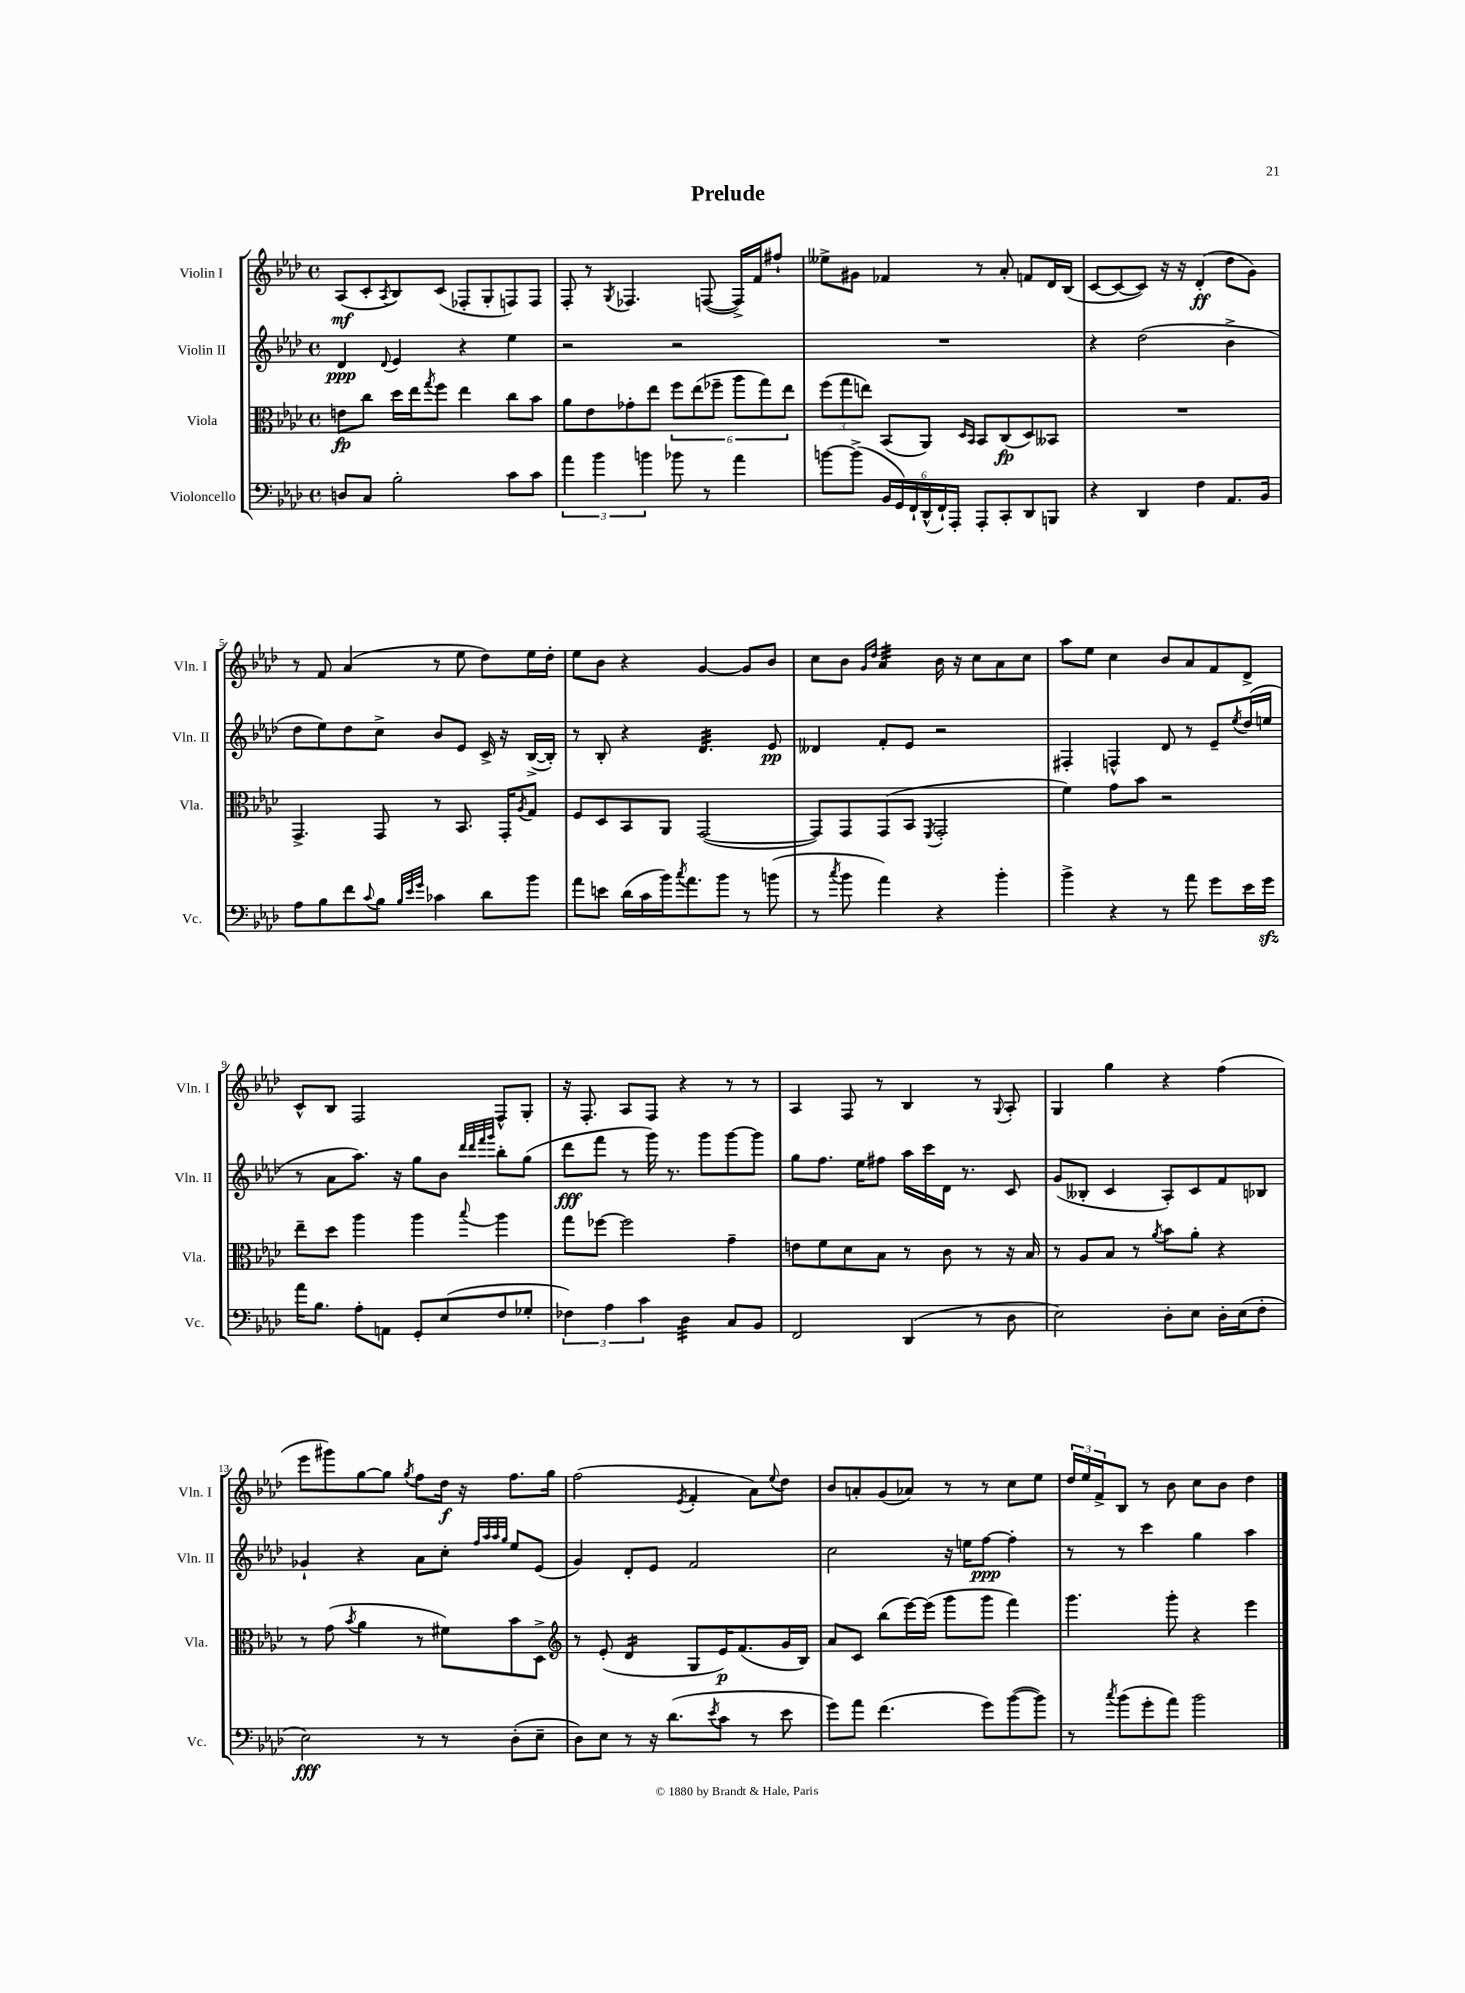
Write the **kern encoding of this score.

**kern	**kern	**kern	**kern
*staff4	*staff3	*staff2	*staff1
*clefF4	*clefC3	*clefG2	*clefG2
*k[b-e-a-d-]	*k[b-e-a-d-]	*k[b-e-a-d-]	*k[b-e-a-d-]
*M4/4	*M4/4	*M4/4	*M4/4
*met(c)	*met(c)	*met(c)	*met(c)
8D	8e	4d-	(8A-
8C	8cc	.	8c'
.	.	8qqd-	8qA-
2B-'	16dd-	4e-	8B-)
.	16ee-	.	.
.	8qgg	.	.
.	8ff	.	(8c
.	4ee-	4r	8F-'
.	.	.	8G'
8c	8cc	4ee-	8F)
8c	8b-	.	8F
=	=	=	=
6a-	8a-	2r	8F'
.	8e-	.	8r
6b-	.	.	.
.	.	.	8qG
.	8g-'	.	4.F-
6b	.	.	.
.	8ee-	.	.
8b-	12ff	2r	.
.	(12ee-	.	.
8r	.	.	([8F
.	12ff-~	.	.
4a-	12aa-	.	16F^])
.	.	.	16f
.	12gg)	.	.
.	.	.	8ff#`
.	12ee-	.	.
=	=	=	=
[8b	(12ff	1r	8ee--^
.	12gg	.	.
(8b^]	.	.	8g#
.	12ee)	.	.
24BB-	(8BB-	.	4f-
24GG)	.	.	.
24FF`	.	.	.
(24DD-^^	8AA-)	.	.
24FF`)	.	.	.
24AAA-'	.	.	.
.	16qqD-	.	.
.	16qqBB-	.	.
8AAA-'	8BB-	.	8r
8CC'	(8C	.	8a-'
8DD-	8D-)	.	8f
8BBB	8BB--	.	16d-
.	.	.	(16B-
=	=	=	=
4r	1r	4r	[8c
.	.	.	8c_
4DD-	.	(2dd-	8c])
.	.	.	16r
.	.	.	16r
4F	.	.	(4d-'
8.AA-	.	4b-^	8dd-
.	.	.	8g)
16BB-	.	.	.
=	=	=	=
8A-	4.GG^	8dd-	8r
8B-	.	8ee-)	8f
8f	.	8dd-	(4a-
8qqc	.	.	.
8B-	8GG	8cc^	.
32qqB-	.	.	.
32qqe-	.	.	.
32qqg	.	.	.
4c-	8r	8b-	8r
.	8.BB-	8e-	8ee-
8d-	.	16c^	8dd-)
.	16GG'	16r	.
.	8qA-	.	.
8b-	8G	([16B-^	16ee-
.	.	16B-'])	16dd-'
=	=	=	=
8a-	8F	8r	8ee-
8e	8D-	8B-'	8b-
(16d-	8BB-	4r	4r
16c	.	.	.
16b-)	8AA-	.	.
8qcc	.	.	.
8.a-	.	.	.
.	([2GG	4.d-	[4g
8b-	.	.	.
8r	.	.	8g]
(8b	.	8e-	8b-
=	=	=	=
8r	8GG])	4d--	8cc
8qcc	.	.	.
8b-	8GG	.	8b-
.	.	.	16qqg
.	.	.	16qqdd-
4a-)	(8GG	8f'	4a-
.	8BB-	8e-	.
.	8qFF	.	.
4r	2GG'	2r	16b-
.	.	.	16r
.	.	.	8cc
4b-'	.	.	8a-
.	.	.	8cc
=	=	=	=
4b-^	4f)	4F#'	8aa-
.	.	.	8ee-
4r	8g	4F^^	4cc
.	8b-	.	.
8r	2r	8d-	8b-
8a-	.	8r	8a-
8g	.	8e-~	8f
.	.	8qee-	.
16e-	.	(16dd-	8d-^
16g	.	16ee	.
=	=	=	=
16a-	8ee-~	8r	8c^^
8.B-	.	.	.
.	8dd-	8a-	8B-
8A-'	4aa-	8.aa-)	2F
8AA	.	.	.
.	.	16r	.
8GG'	4aa-	8gg	.
(8E-	.	8b-	.
.	.	32qqddd-	.
.	.	32qqddd-	.
.	.	32qqfff	.
.	8qqbb-	32qqggg	.
8F	4aa-	8bb-'	8F^^
8G-'	.	(8gg	8G'
=	=	=	=
6F-)	8gg	8ddd-	16r
.	.	.	8.F'
.	[8ff-	8fff	.
6A-	.	.	.
.	2ff-]	8r	8A-
6c	.	.	.
.	.	16ggg)	8F
.	.	8.r	.
4D-	.	.	4r
.	.	8ggg	.
8C	4g~	[8ggg	8r
8BB-	.	8ggg]	8r
=	=	=	=
2FF	8e	8gg	4A-
.	8f	8.ff	.
.	8d-	.	8F
.	.	16ee-	.
.	8B-	8ff#	8r
(4DD-	8r	16aa-	4B-
.	.	16ccc	.
.	8c	16d-	.
.	.	8.r	.
8r	8r	.	8r
.	.	.	8qqG
8D-	16r	8c	8A-'
.	16B-	.	.
=	=	=	=
2E-)	8r	(8g	4G
.	8A-	8B--'	.
.	8B-	4c	4gg
.	8r	.	.
.	8qa-	.	.
8D-'	8b-	8A-')	4r
8E-	8a-'	8c	.
16D-'	4r	8f	(4ff
(16E-	.	.	.
8F'	.	8B-	.
=	=	=	=
2E-)	8r	4g-`	8eee-
.	(8g	.	8ggg#)
.	8qb-	.	.
.	4a-	4r	[8gg
.	.	.	8gg]
.	.	.	8qgg
8r	8r	8a-	8ff
8r	8f#)	8cc'	16dd-
.	.	.	16r
.	.	32qqff	.
.	.	32qqaa-	.
.	.	32qqaa-	.
.	.	32qqgg	.
(8D-'	8b-	8ee-	8.ff
8E-~	8D-^	(8e-	.
.	.	.	16gg
=	=	=	=
*	*clefG2	*	*
8D-)	8r	4g)	(2ff
8E-	(8e-'	.	.
8r	4d-	8d-'	.
16r	.	8e-	.
(8.d-	.	.	.
.	.	.	8qe-
.	8G	2f	4f'
8qe-	.	.	.
8c	16e-)	.	.
.	(8.f	.	.
8r	.	.	8a-)
.	.	.	8qqee-
8e-	16g	.	8dd-
.	16B-)	.	.
=	=	=	=
8g)	8a-	2cc	8b-
8a-	8c	.	8a'
(4.f	(8bb-	.	(8g
.	[16eee-)	.	8a-)
.	(16eee-]	.	.
.	8ggg	16r	8r
.	.	16ee	.
8g)	8ggg	[8ff	8r
([8b-	4fff)	4ff']	8cc
8b-])	.	.	8ee-
=	=	=	=
8r	4.ggg	8r	24dd-
.	.	.	24ee-
.	.	.	24f^
8qcc	.	.	.
(8b-	.	8r	8B-
8g'	.	4ccc	8r
8a-)	8ggg'	.	8b-
2b-	4r	4gg	8cc
.	.	.	8b-
.	4eee-	4aa-	4dd-
==	==	==	==
*-	*-	*-	*-
